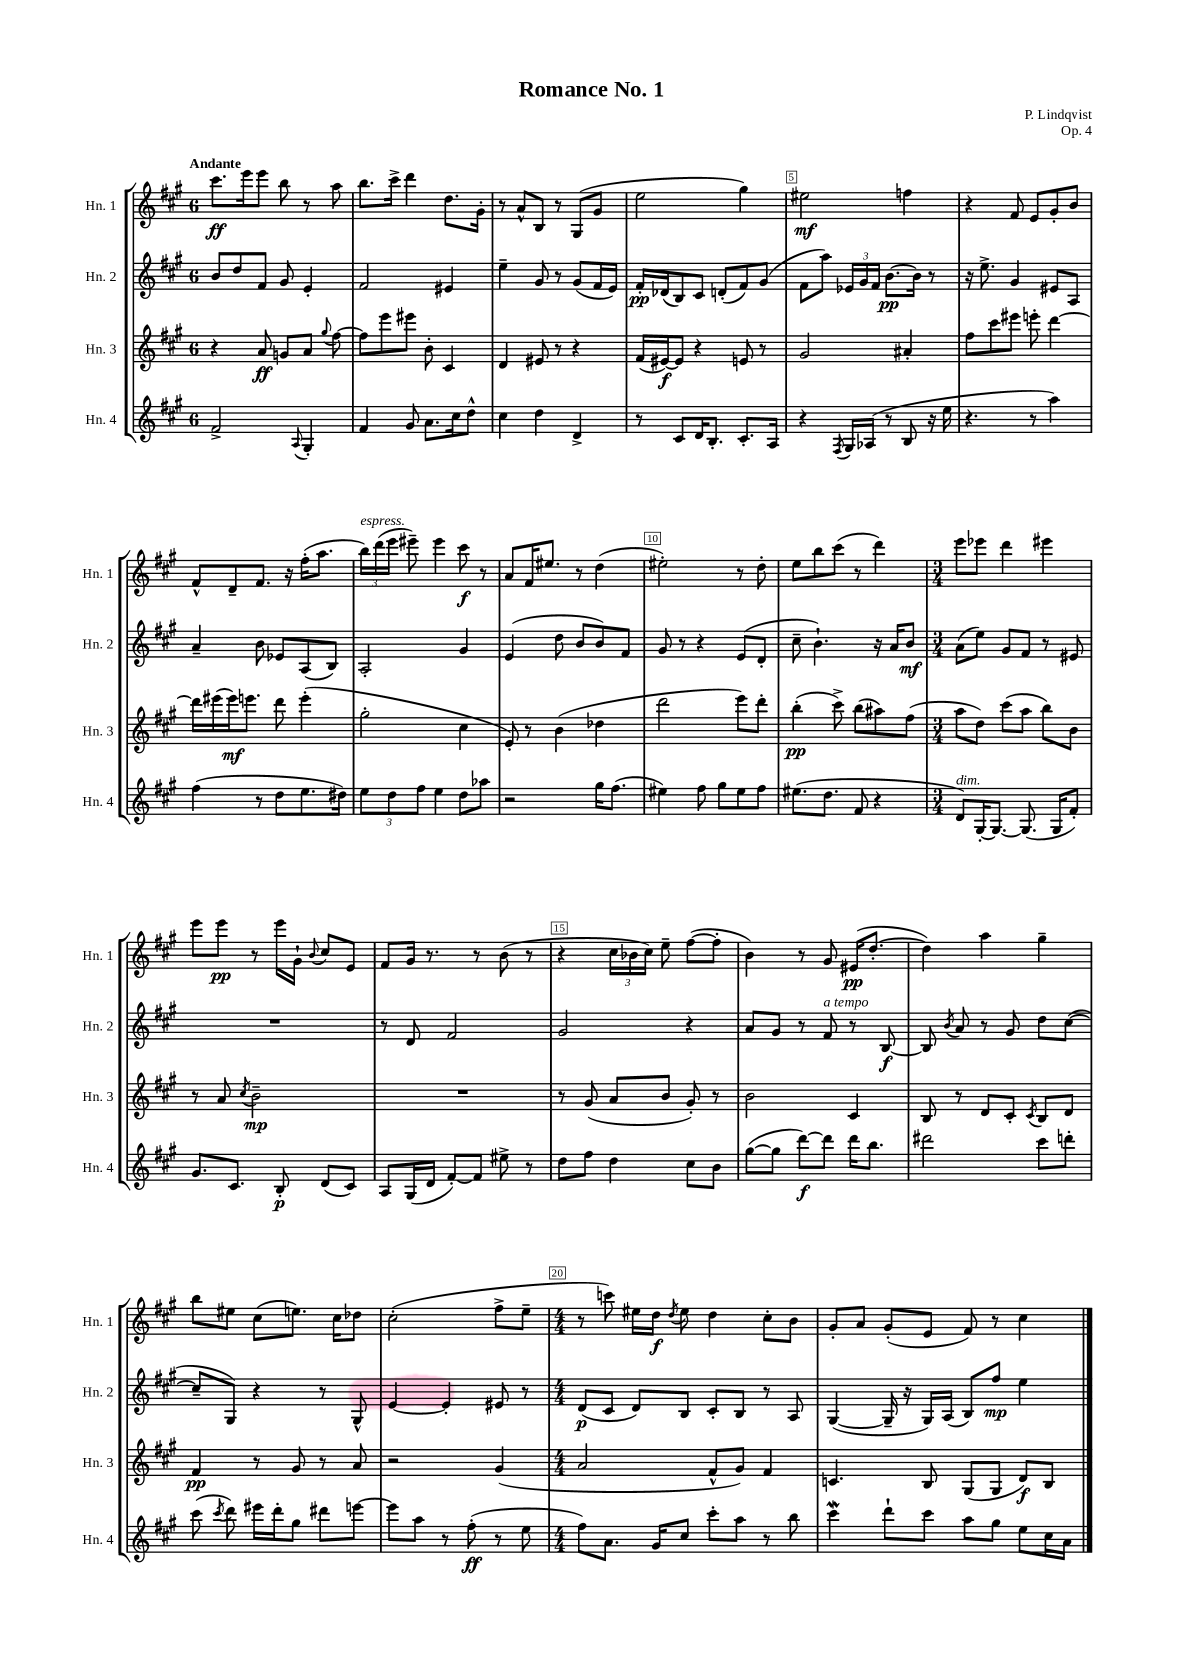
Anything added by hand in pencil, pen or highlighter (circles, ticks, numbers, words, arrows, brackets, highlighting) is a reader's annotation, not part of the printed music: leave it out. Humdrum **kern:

**kern	**kern	**kern	**kern
*staff4	*staff3	*staff2	*staff1
*clefG2	*clefG2	*clefG2	*clefG2
*k[f#c#g#]	*k[f#c#g#]	*k[f#c#g#]	*k[f#c#g#]
*M6/8	*M6/8	*M6/8	*M6/8
2f#^	4r	8b	8.ccc#
.	.	8dd	.
.	.	.	16eee
.	8a	8f#	8eee
.	8g	8g#	8bb
8qqA	.	.	.
4G#'	8a	4e'	8r
.	8qqgg#	.	.
.	[8ff#	.	8aa
=	=	=	=
4f#	8ff#]	2f#	8.bb
.	8eee	.	.
.	.	.	16ccc#^
8g#	8eee#	.	4ddd
8.a	8b'	.	.
.	4c#	4e#	8.dd
16cc#	.	.	.
8dd^^	.	.	.
.	.	.	16g#'
=	=	=	=
4cc#	4d	4ee~	8r
.	.	.	8a^^
4dd	8e#	8g#	8B
.	8r	8r	8r
4d^	4r	(8g#	(8G#
.	.	16f#	8g#
.	.	16e)	.
=	=	=	=
8r	(16f#	16f#'	2ee
.	[16e#)	(16d-	.
8c#	8e#]	8B)	.
16d	4r	8c#	.
8.B'	.	.	.
.	.	(8d'	.
8.c#'	8e	8f#)	4gg#)
.	8r	(8g#	.
16A	.	.	.
=	=	=	=
4r	2g#	8f#	2ee#
.	.	8aa)	.
8qF#	.	.	.
16G#	.	24e-	.
.	.	24g#	.
(16A-	.	.	.
.	.	24f#	.
8r	.	[8.b	.
8B	4a#'	.	4ff
.	.	16b]	.
16r	.	8r	.
16ee	.	.	.
=	=	=	=
4.r	8ff#	16r	4r
.	.	8.ee^	.
.	8ccc#	.	.
.	8eee#	4g#	8f#
8r	8eee'	.	8e
4aa)	[4ddd	8e#	8g#'
.	.	8A	8b
=	=	=	=
(4ff#	16ddd]	4a~	8f#^^
.	(16eee#	.	.
.	16eee#)	.	8d~
.	8.eee	.	.
8r	.	8b	8.f#
8dd	8ddd	8e-	.
.	.	.	16r
8.ee	(4eee'	(8A	(16ff#'
.	.	.	8.aa
.	.	8B)	.
16dd#)	.	.	.
=	=	=	=
12ee	2gg#'	2A'	24bb)
.	.	.	(24ddd
12dd	.	.	24eee
.	.	.	8eee#~)
12ff#	.	.	.
4ee	.	.	4eee#
8dd	4cc#	4g#	8ccc#
8aa-	.	.	8r
=	=	=	=
2r	8e')	(4e	8a
.	8r	.	16f#
.	.	.	8.ee#
.	(4b	8dd	.
.	.	8b	8r
16gg#	4dd-	8b)	(4dd
(8.ff#	.	.	.
.	.	8f#	.
=	=	=	=
4ee#)	2ddd	8g#	2ee#')
.	.	8r	.
8ff#	.	4r	.
8gg#	.	.	.
8ee#	8eee)	(8e	8r
8ff#	8ddd'	8d'	8dd'
=	=	=	=
(8.ee#	(4bb'	8cc#~	8ee
.	.	4.b`)	8bb
8.dd	.	.	.
.	8ccc#^)	.	(8ccc#
8f#	(8bb	.	8r
4r	8aa#)	16r	4ddd)
.	.	16a	.
.	(8ff#	8b	.
=	=	=	=
*M3/4	*M3/4	*M3/4	*M3/4
8d)	8aa	(8a	8eee
[16G#'	8dd)	8ee)	8eee-
8.G#_	.	.	.
.	(8ccc#	8g#	4ddd
(8.G#]	8aa	8f#	.
.	8bb)	8r	4eee#
16G#	.	.	.
8f#')	8b	8e#	.
=	=	=	=
8.g#	8r	2.r	8eee
.	8a	.	8eee
8.c#	.	.	.
.	8qcc#	.	.
.	2b~	.	8r
8B'	.	.	16eee
.	.	.	16g#`
.	.	.	8qqb
(8d	.	.	8cc#
8c#)	.	.	8e
=	=	=	=
8A	2.r	8r	8f#
(16G#	.	8d	16g#
16d	.	.	8.r
[8f#')	.	2f#	.
8f#]	.	.	8r
8ee#^	.	.	(8b
8r	.	.	8r
=	=	=	=
8dd	8r	2g#	4r
8ff#	(8g#	.	.
4dd	8a	.	24cc#
.	.	.	24b-
.	.	.	24cc#)
.	8b	.	8ee~
8cc#	8g#')	4r	([8ff#
8b	8r	.	8ff#']
=	=	=	=
([8gg#	2b	8a	4b)
8gg#]	.	8g#	.
[8ddd)	.	8r	8r
8ddd]	.	8f#	8g#
16ddd	4c#	8r	(16e#
8.bb	.	.	[8.dd'
.	.	[8B	.
=	=	=	=
2ddd#	8B	8B]	4dd])
.	.	8qb	.
.	8r	8a	.
.	8d	8r	4aa
.	8c#'	8g#	.
.	8qc#	.	.
8ccc#	8B	8dd	4gg#~
8ddd'	8d	([8cc#	.
=	=	=	=
(8ccc#	4f#	8cc#~]	8bb
8qccc#	.	.	.
8ddd)	.	8G#)	8ee#
16eee#	8r	4r	(8cc#
16ddd'	.	.	.
8gg#	8g#	.	8.ee)
8ddd#	8r	8r	.
.	.	.	16cc#
[8eee	8a	8G#^^	8dd-
=	=	=	=
8eee]	2r	[4e	(2cc#'
8aa	.	.	.
8r	.	4e']	.
(8ff#'	.	.	.
8r	(4g#	8e#	8ff#^
8ee	.	8r	8ee~
=	=	=	=
*M4/4	*M4/4	*M4/4	*M4/4
8ff#)	2a	(8d	8r
8.a	.	8c#	8ccc)
.	.	8d)	16ee#
16g#	.	.	16dd
.	.	.	8qdd
8cc#	.	8B	8ee#
8ccc#'	8f#^^	8c#'	4dd
8aa	8g#)	8B	.
8r	4f#	8r	8cc#'
8bb	.	8A	8b
=	=	=	=
4ccc#	4.c	([4G#	8g#'
.	.	.	8a
8ddd`	.	16G#~]	(8g#'
.	.	16r	.
8ccc#	8B	16G#)	8e
.	.	(16A	.
8aa	(8G#	8B)	8f#)
8gg#	8G#	8ff#	8r
8ee	8d)	4ee	4cc#
16cc#	8B	.	.
16a	.	.	.
==	==	==	==
*-	*-	*-	*-
